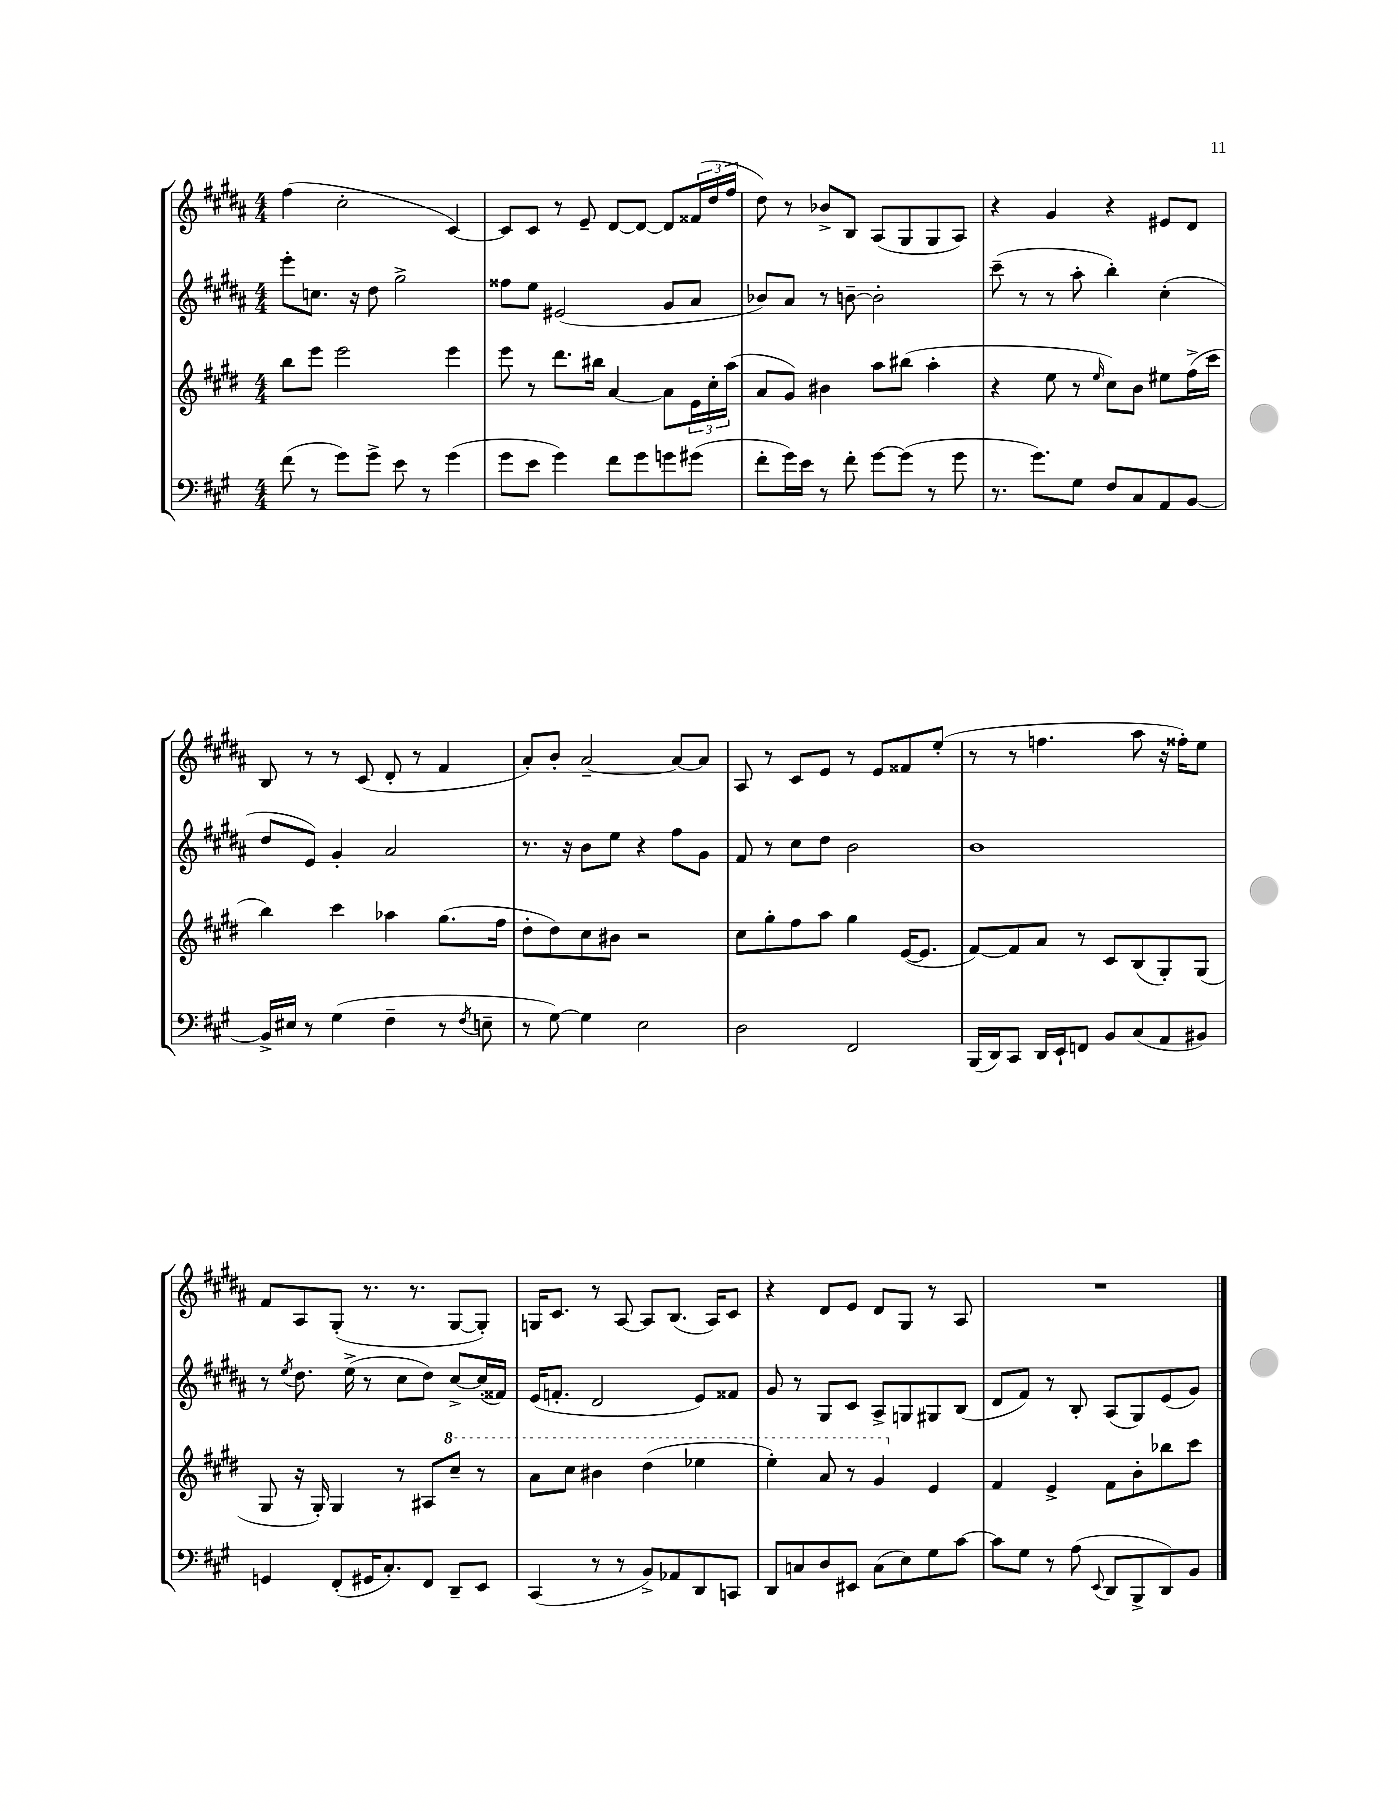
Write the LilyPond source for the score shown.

<<
\new StaffGroup <<
\new Staff = "s0" {
    \clef treble \key b \major \numericTimeSignature \time 4/4
    fis''4( cis''2-. cis'4~) |
    cis'8 cis'8 r8 e'8-- dis'8~ dis'8~ dis'8 \tuplet 3/2 { fisis'16( dis''16 fis''16 } |
    dis''8) r8 bes'8-> b8 ais8( gis8 gis8 ais8) |
    r4 gis'4 r4 eis'8 dis'8 |
    b8 r8 r8 cis'8( dis'8-. r8 fis'4 |
    ais'8-.) b'8-. ais'2~-- ais'8~ ais'8 |
    ais8 r8 cis'8 e'8 r8 e'8 fisis'8 e''8-.( |
    r8 r8 f''4. ais''8 r16 fisis''16-.) e''8 |
    fis'8 ais8 gis8-.( r8. r8. gis8~ gis8-.) |
    g16 cis'8. r8 ais8~ ais8 b8.( ais16) cis'8 |
    r4 dis'8 e'8 dis'8 gis8 r8 ais8 |
    R1 \bar "|." |
}
\new Staff = "s1" {
    \clef treble \key b \major \numericTimeSignature \time 4/4
    e'''8-. c''8. r16 dis''8 gis''2-> |
    fisis''8 e''8 eis'2( gis'8 ais'8 |
    bes'8) ais'8 r8 b'8~-- b'2-. |
    cis'''8--( r8 r8 ais''8-. b''4-.) cis''4-.( |
    dis''8 e'8) gis'4-. ais'2 |
    r8. r16 b'8 e''8 r4 fis''8 gis'8 |
    fis'8 r8 cis''8 dis''8 b'2 |
    b'1 |
    r8 \acciaccatura { e''8 } dis''8. e''16->( r8 cis''8 dis''8) cis''8~-> cis''16-.( fisis'16) |
    e'16( f'8.-. dis'2 e'8) fisis'8 |
    gis'8 r8 gis8 cis'8 ais8-> g8 gis8 b8( |
    dis'8 fis'8) r8 b8-. ais8( gis8) e'8( gis'8) \bar "|." |
}
\new Staff = "s2" {
    \clef treble \key e \major \numericTimeSignature \time 4/4
    b''8 e'''8 e'''2 e'''4 |
    e'''8 r8 dis'''8. bis''16 a'4~ a'8 \tuplet 3/2 { e'16 cis''16-. a''16( } |
    a'8 gis'8) bis'4 a''8 bis''8( a''4-. |
    r4 e''8 r8 \grace { e''16 } cis''8) b'8 eis''8 fis''16->( cis'''16 |
    b''4) cis'''4 aes''4 gis''8.( fis''16 |
    dis''8-. dis''8) cis''8 bis'8 r2 |
    cis''8 gis''8-. fis''8 a''8 gis''4 e'16~( e'8. |
    fis'8~) fis'8 a'8 r8 cis'8 b8( gis8-.) gis8( |
    gis8 r16 gis16-.) gis4 r8 ais8 \ottava #1 cis'''8-- r8 |
    a''8 cis'''8 bis''4 dis'''4( ees'''4 |
    e'''4-.) a''8 r8 gis''4 \ottava #0 e'4 |
    fis'4 e'4-> fis'8 b'8-. bes''8 cis'''8 \bar "|." |
}
\new Staff = "s3" {
    \clef bass \key a \major \numericTimeSignature \time 4/4
    fis'8( r8 gis'8) gis'8-> e'8 r8 gis'4( |
    gis'8 e'8 gis'4) fis'8 gis'8 g'8 gis'8( |
    fis'8-. gis'16) e'16 r8 fis'8-. gis'8~ gis'8( r8 gis'8 |
    r8. gis'8.) gis8 fis8 cis8 a,8 b,8~ |
    b,16-> eis16 r8 gis4( fis4-- r8 \acciaccatura { fis8 } e8-- |
    r8 gis8~) gis4 e2 |
    d2 fis,2 |
    b,,16( d,16) cis,8 d,16 e,16-! f,8 b,8 cis8( a,8 bis,8) |
    g,4 fis,8-.( gis,16 cis8.-.) fis,8 d,8-- e,8 |
    cis,4( r8 r8 b,8->) aes,8 d,8 c,8 |
    d,8 c8 d8 eis,8 c8( e8) gis8 cis'8~ |
    cis'8 gis8 r8 a8( \appoggiatura { e,8 } d,8 b,,8-> d,8) b,8 \bar "|." |
}
>>
>>
\layout { \context { \Score \remove "Bar_number_engraver" } }
